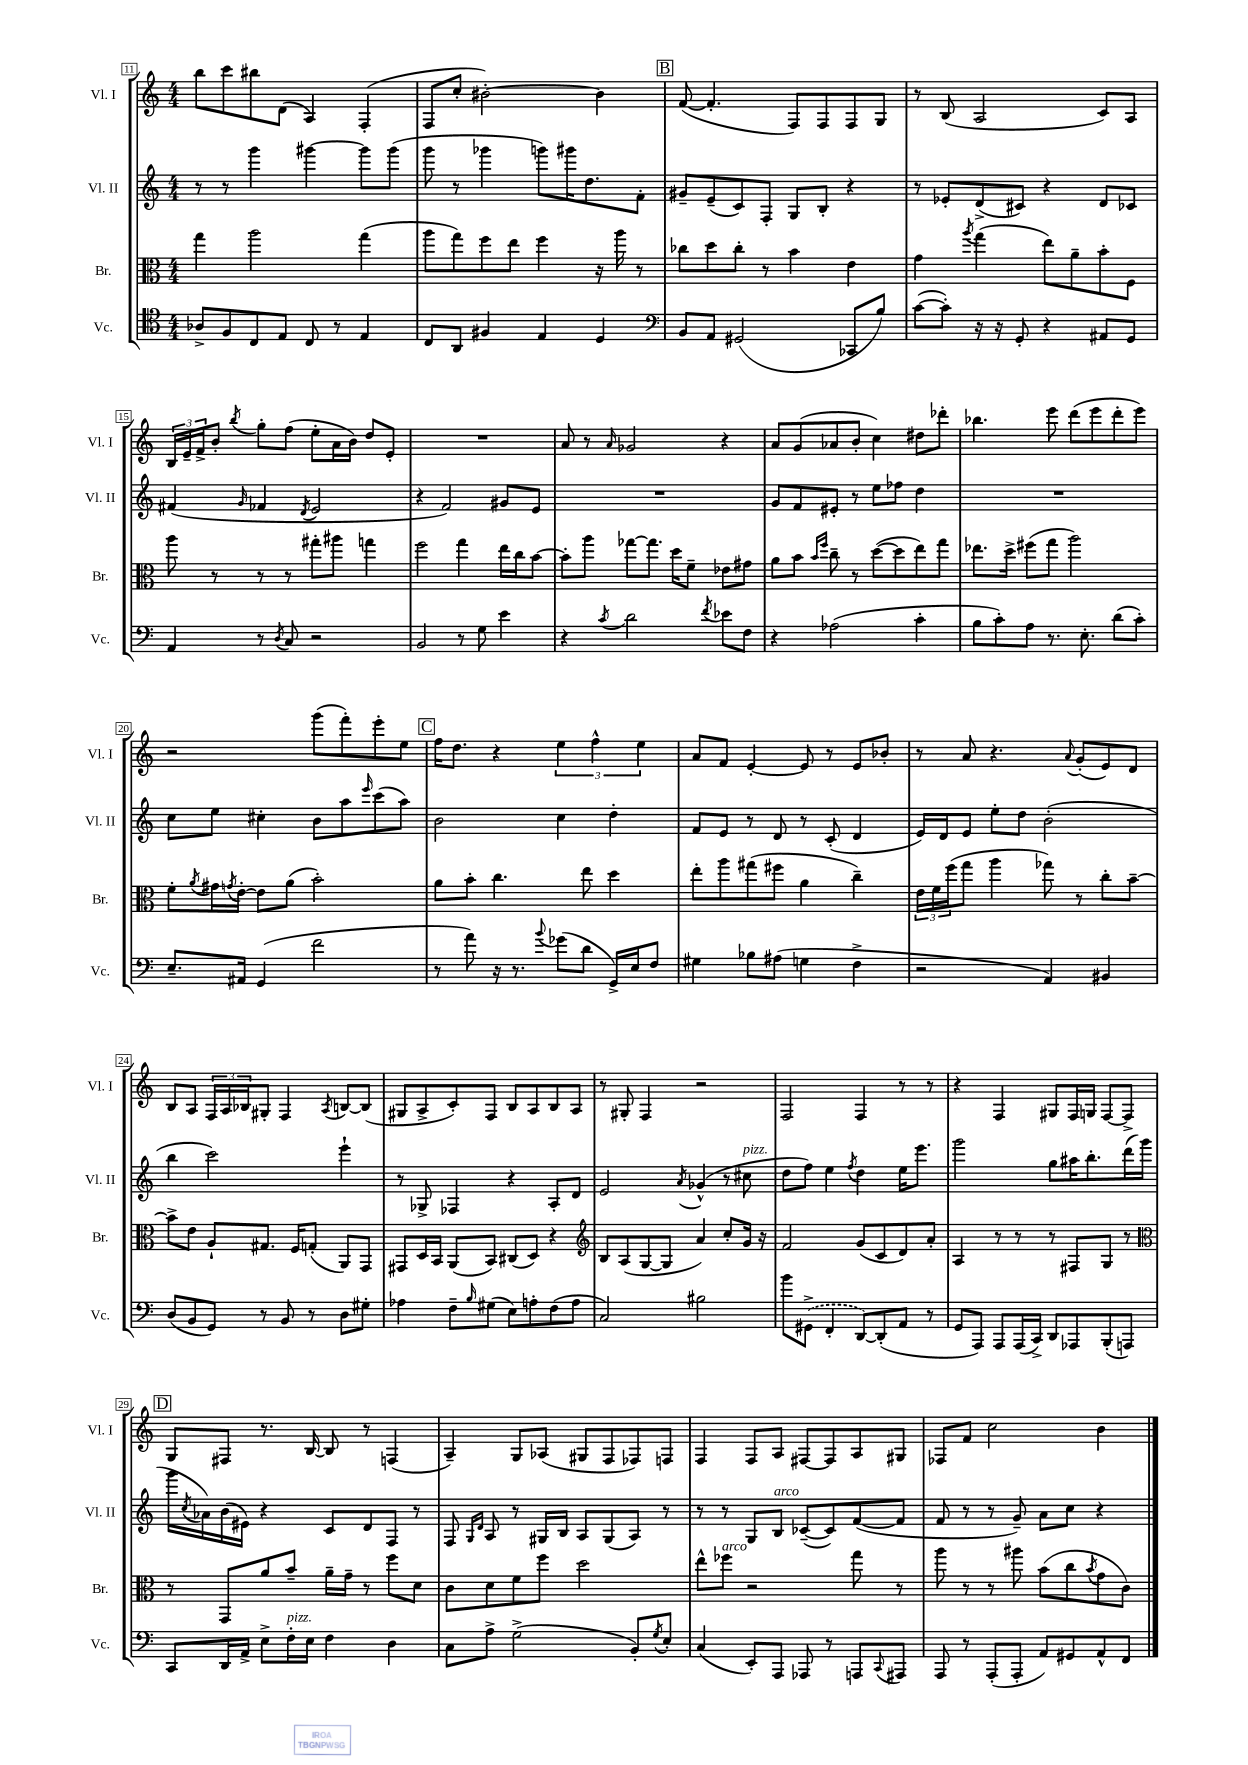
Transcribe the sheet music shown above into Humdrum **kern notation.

**kern	**kern	**kern	**kern
*part4	*part3	*part2	*part1
*staff4	*staff3	*staff2	*staff1
*I"Vc.	*I"Br.	*I"Vl. II	*I"Vl. I
*I'Vc.	*I'Br.	*I'Vl. II	*I'Vl. I
*clefC4	*clefC3	*clefG2	*clefG2
*k[]	*k[]	*k[]	*k[]
*M4/4	*M4/4	*M4/4	*M4/4
=11	=11	=11	=11
8A-X^/L	4gg\	8r	8bb\L
8F/	.	8r	8ccc\
8C/	2aa\	4ggg\	8bb#X\
8E/J	.	.	(8d\J
8C/	.	[4ggg#X\	4A/)
8r	.	.	.
4E/	(4gg\	8ggg#\L]	(4F'/
.	.	(8ggg#\J	.
=12	=12	=12	=12
8C/L	8aa\L	8ggg\	8F/L
8AA/J	8gg\)	8r	8cc'/J
4F#X/	8ff\	4ggg-X\	[2b#X'\)
.	8ee\J	.	.
4E/	4ff\	8gggn\L)	.
.	.	16ggg#X\K	.
.	.	8.dd\	.
4D/	16r	.	4b#\]
.	16aa\	.	.
.	8r	8f'\J	.
!!LO:REH:place=s1:t=B
=13	=13	=13	=13
*clefF4	*	*	*
8BB/L	8cc-X\L	8g#X~/L	([8f/
8AA/J	8dd\	(8e~/	4.f'/]
(2GG#X/	8cc-'\J	8c/)	.
.	8r	8F'/J	.
.	4b\	8G/L	8F/L)
.	.	8B'/J	8F/
8CC-X/L	4e\	4r	8F/
8B/J)	.	.	8G/J
=14	=14	=14	=14
([8c\L	4g\	8r	8r
8c'\J])	.	8e-X'/L	(8B/
.	8qaa/	.	.
16r	(4gg\	(8d^/	2A/
16r	.	.	.
8GG'/	.	8c#X/J)	.
4r	8ee\L)	4r	.
.	8a~\	.	.
8AA#X/L	8b'\	8d/L	8c/L)
8GG/J	8F\J	8c-X/J	8A/J
!!LO:LB:g=z
=15	=15	=15	=15
4AA/	8aa\	(4f#X/	24B/LL
.	.	.	24e~/
.	.	.	24f^/J
.	8r	.	8b'/J
.	.	16qqg/	8qbb/
8r	8r	4f-X/	8gg'\L
8qD/	.	.	.
8C/	8r	.	(8ff\J
.	.	8qd/	.
2r	8gg#X'\L	2e/	8ee'\L
.	8aa#X\J	.	16a\L
.	.	.	16b\JJ)
.	4ggn\	.	8dd/L
.	.	.	8e'/J
=16	=16	=16	=16
2BB/	2ff\	4r	1r
.	.	2f/)	.
8r	4gg\	.	.
8G\	.	.	.
4e\	16ee\LL	8g#X/L	.
.	16cc\J	.	.
.	[8b\J	8e/J	.
=17	=17	=17	=17
4r	8b'\L]	1r	8a/
.	8aa\J	.	8r
8qc/	.	.	16qqa/
2d\	[8gg-X\L	.	2g-X/
.	8.gg-\J]	.	.
.	16dd\KL	.	.
.	8f~\J	.	.
8qf/	.	.	.
8e-X\L	8e-X\L	.	4r
8F\J	8g#X\J	.	.
=18	=18	=18	=18
4r	8a\L	8g/L	8a/L
.	8b\J	8f/	(8g/
.	16qqb/LL	.	.
.	16qqff/JJ	.	.
(2A-X\	8cc~\	8e#X'/J	8a-X/
.	8r	8r	8b'/J
.	([8dd\L	8ee\L	4cc\)
.	8dd\]	8ff-X\J	.
4c'\	8ee\)	4dd\	8dd#X\L
.	8gg\J	.	8ddd-X'\J
=19	=19	=19	=19
8B\L	8.ee-X\L	1r	4.bb-X\
8c'\)	.	.	.
.	16dd^\Jk	.	.
8A\J	(8ff#X\L	.	.
8.r	8gg\J	.	8eee\
.	2aa\)	.	(8ddd\L
8.E'\	.	.	.
.	.	.	8eee\
(8d\L	.	.	8ddd'\
8c'\J)	.	.	8eee\J)
!!LO:LB:g=z
=20	=20	=20	=20
8.E~/L	8f'\L	8cc\L	2r
.	8qa/	.	.
.	16g#X\L	8ee\J	.
.	8qgn/	.	.
16AA#X/Jk	[16e'\JJ	.	.
(4GG/	8e\L]	4cc#X'\	.
.	(8a\J	.	.
2f\	2b'\)	8b\L	(8ggg\L
.	.	8aa\	8fff'\)
.	.	16qqeee/	.
.	.	(8ccc\	8eee'\
.	.	8aa\J)	8ee\J
!!LO:REH:place=s1:t=C
=21	=21	=21	=21
8r	8a\L	2b\	16ff\KL
.	.	.	8.dd\J
8a\)	8b'\J	.	.
16r	4.cc\	.	4r
8.r	.	.	.
8qqb/	.	.	.
(8g-X\L	.	4cc\	6ee\
8d\J	8ee\	.	.
.	.	.	6ff^^\
16GG^/LL)	4dd\	4dd'\	.
16E/J	.	.	.
.	.	.	6ee\
8F/J	.	.	.
=22	=22	=22	=22
4G#X\	8ee'\L	8f/L	8a/L
.	8aa\	8e/J	8f/J
8B-X\L	(8gg#X\	8r	[4e'/
(8A#X\J	8ff#X\J	8d/	.
4Gn\	4a\	8r	8e/]
.	.	(8c'/	8r
4F^\	4cc~\)	4d/	8e/L
.	.	.	8b-X'/J
=23	=23	=23	=23
2r	24e\LL	16e/LL)	8r
.	24f\	.	.
.	.	16d/J	.
.	(24ff\J	.	.
.	8gg\J	8e/J	8a/
.	4aa\	8ee'\L	4.r
.	.	8dd\J	.
4AA/)	8gg-X\)	(2b'\	.
.	.	.	8qqa/
.	8r	.	(8g'/L
4BB#X/	8cc'\L	.	8e/)
.	[8b~\J	.	8d/J
!!LO:LB:g=z
=24	=24	=24	=24
(8D/L	8b^\L]	4bb\	8B/L
8BB/	8e\J	.	8A/J
8GG/J)	8A`/L	2ccc\)	24F/LL
.	.	.	24A/
.	.	.	24B-X/J
8r	8.G#X/J	.	8G#X'/J
8BB/	.	.	4F/
.	16F/KL	.	.
8r	(8Gn'/J	.	.
.	.	.	8qA/
8D\L	8AA/L)	4eee`\	[8Bn/L
8G#X'\J	8GG/J	.	(8B/J]
=25	=25	=25	=25
4A-X\	8GG#X/L	8r	8G#X/L
.	16D/L	8G-X^/	8A^/
.	16BB/JJ	.	.
8F~\L	(8AA/L	4F-X/	8c'/)
16qqB/	.	.	.
(8G#X\J	8BB/J)	.	8F/J
8E\L)	(8C#X/L	4r	8B/L
8An'\	8D/J)	.	8A/
(8F\	4r	8A'/L	8B/
8A\J	.	8d/J	8A/J
=26	=26	=26	=26
*	*clefG2	*	*
2C/)	8B/L	2e/	8r
.	(8A/	.	8G#X'/
.	[8G/	.	4F/
.	8G/J]	.	.
.	.	8qa/	.
2B#X\	4a/)	(4g-X^^/	2r
.	8cc'/L	8r	.
!	!	!LO:TX:a:i:t=pizz.	!
.	16g/Jk	8cc#X\	.
.	16r	.	.
=27	=27	=27	=27
8b\L	2f/	8dd\L	2F/
(8GG#X^\J	.	8ff\J)	.
4FF'/	.	4ee\	.
.	.	8qff/	.
[8DD/L)	(8g/L	4dd\	4F/
(8DD'/]	8c/	.	.
8AA/J	8d/)	16ee\KL	8r
.	.	8.eee\J	.
8r	8a'/J	.	8r
=28	=28	=28	=28
8GG/L	4A/	2ggg\	4r
8AAA/J)	.	.	.
8AAA/L	8r	.	4F/
(16AAA/L	8r	.	.
16CC^/JJ)	.	.	.
8DD/L	8r	8gg\L	8G#X/L
8AAA-X/	8F#X/L	16aa#X\K	16F/L
.	.	8.bb'\	16Gn/JJ
(8BBB'/	8G/J	.	[8F/L
8AAAn/J)	8r	(16ddd\L	8F^/J]
.	.	16ggg\JJ	.
!!LO:LB:g=z
!!LO:REH:place=s1:t=D
=29	=29	=29	=29
*	*clefC3	*	*
8CC/L	8r	16ggg\LL	8G/L
.	.	8qcc/	.
.	.	16a-X\)	.
16DD/L	8GG/L	(16b\	8F#X/J
16AA^/JJ	.	16e#X\JJ)	.
8E^\L	8a/	4r	8.r
!LO:TX:a:i:t=pizz.	!	!	!
16F'\L	8b~/J	.	.
16E\JJ	.	.	[16B/
4F\	16a~\LL	8c/L	8B/]
.	16g~\JJ	.	.
.	8r	8d/	8r
4D\	8ff\L	8F/J	(4Fn/
.	8d\J	8r	.
=30	=30	=30	=30
8C\L	8c\L	8F/	4A~/)
.	.	16qqG/LL	.
.	.	16qqd/JJ	.
8A^\J	8d\	8A/	.
(2G^\	8f\	8r	8G/L
.	8ff\J	16G#X/LL	(8A-X/J
.	.	16B/JJ	.
.	2dd\	8A/L	8G#X/L
.	.	(8G#/	8F/
8BB'/L)	.	8A/J)	8F-X/)
8qG/	.	.	.
8E'/J	.	8r	8Fn/J
=31	=31	=31	=31
(4C/	8ee^^\L	8r	4F/
!	!LO:TX:a:i:t=arco	!	!
.	8ff-X\J	8r	.
8EE'/L)	2r	8G/L	8F/L
!	!	!LO:TX:a:i:t=arco	!
8AAA/J	.	8B/J	8A/J
8AAA-X/	.	([8c-X~/L	[8F#X/L
8r	.	8c-/])	8F#/]
8AAAn/L	8gg\	([8f/	8A/
8qqCC/	.	.	.
8AAA#X/J	8r	8f/J]	8G#X/J
=32	=32	=32	=32
8AAA/	8aa\	8f/	8F-X/L
8r	8r	8r	8f/J
(8AAA'/L	8r	8r	2cc\
8AAA'/J	8aa#X\	8g~/)	.
8AA/L)	(8b\L	8a\L	.
8GG#X/	8cc\	8cc\J	.
.	8qb/	.	.
8AA^^/	8g\	4r	4b\
8FF/J	8c\J)	.	.
==	==	==	==
*-	*-	*-	*-
